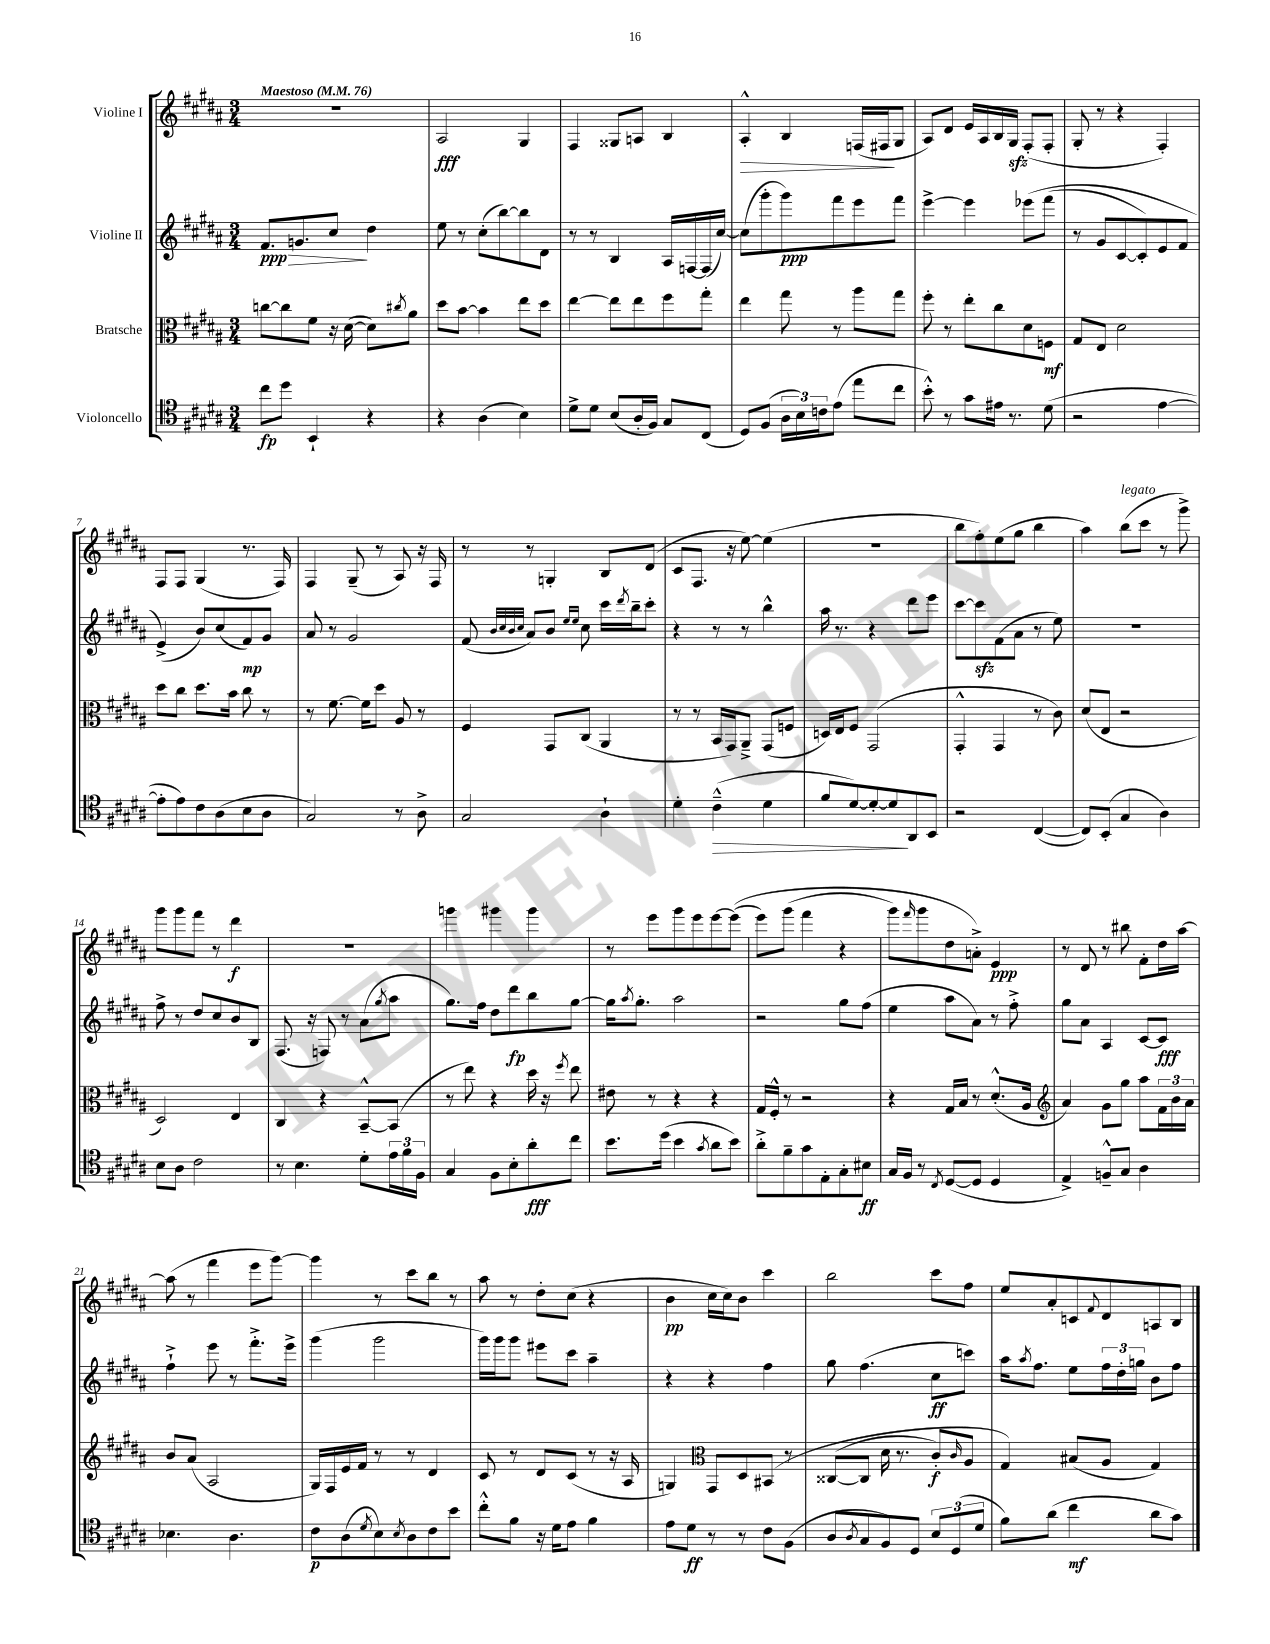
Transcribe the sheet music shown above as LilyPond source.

<<
\new StaffGroup <<
\new Staff = "s0" \with { instrumentName = "Violine I" } {
    \clef treble \key b \major \numericTimeSignature \time 3/4 \tempo "Maestoso" 4 = 76
    R2. |
    ais2\fff gis4 |
    fis4 gisis8 a8 b4 |
    ais4-.-^\> b4 f16( fis16\! gis8 |
    ais8) dis'8 e'16 ais16 b16 gis16\sfz fis8-.( fis8-. |
    gis8-. r8 r4 fis4-.) |
    fis8 fis8 gis4( r8. fis16) |
    fis4 gis8--( r8 ais8) r16 fis16 |
    r8 r8 g4-. b8 dis'8( |
    cis'8 fis8. r16 e''8~) e''4( |
    R2. |
    b''8 fis''8-.) e''8( gis''8 b''4 |
    ais''4) b''8^\markup { \italic "legato" }( cis'''8 r8 gis'''8->) |
    gis'''8 gis'''8 fis'''8 r8 dis'''4\f |
    R2. |
    g'''4 gis'''4 gis'''4 |
    r8 e'''8 gis'''8 e'''8 e'''8~ e'''8(\( |
    e'''8) gis'''8( fis'''4 r4 |
    gis'''8) \grace { fis'''16 } gis'''8 dis''8 a'8-.->\) e'4\ppp |
    r8 dis'8 r8 bis''8 fis'8-. dis''16 ais''16~ |
    ais''8( r8 fis'''4 e'''8 gis'''8~) |
    gis'''4 r8 cis'''8 b''8 r8 |
    ais''8 r8 dis''8-. cis''8( r4 |
    b'4\pp cis''16 cis''16) b'8 cis'''4 |
    b''2 cis'''8 fis''8 |
    e''8 ais'8-. c'8 \appoggiatura { fis'8 } dis'8 a8 b8 \bar "|." |
}
\new Staff = "s1" \with { instrumentName = "Violine II" } {
    \clef treble \key b \major \numericTimeSignature \time 3/4
    fis'8.\ppp\> g'8. cis''8\! dis''4 |
    e''8 r8 cis''8-.( b''8~) b''8 dis'8 |
    r8 r8 b4 ais16 f16~ f16( cis''16~) |
    cis''8( gis'''8-. gis'''8\ppp) fis'''8 e'''8 fis'''8 |
    e'''4~-> e'''4 ees'''8\( fis'''8( |
    r8 gis'8 cis'8~ cis'8-.) e'8 fis'8 |
    e'4->(\) b'8) cis''8( fis'8\mp) gis'8 |
    ais'8 r8 gis'2 |
    fis'8( \grace { b'32 cis''32 b'32 cis''32 } ais'8) b'8 \grace { e''16 e''16 } cis''8 cis'''16 \acciaccatura { dis'''8 } b''16-- cis'''8-. |
    r4 r8 r8 b''4-^ |
    ais''16 r8. r4 dis'''8 e'''8 |
    cis'''8~ cis'''8\sfz fis'8( ais'8 r8 e''8) |
    R2. |
    fis''8-> r8 dis''8 cis''8 b'8 b8 |
    fis8.( r16 f8) r8 ais'8( \acciaccatura { gis''8 } ais''8 |
    gis''8.) fis''16 dis''8 dis'''8\fp b''8 gis''8~ |
    gis''16 \acciaccatura { ais''8 } gis''8.-. ais''2 |
    r2 gis''8 fis''8( |
    e''4 ais''8 ais'8) r8 fis''8-.-> |
    gis''8 ais'8 ais4 cis'8~ cis'8\fff |
    fis''4-!-> e'''8 r8 fis'''8.-.-> e'''16-> |
    gis'''4( gis'''2 |
    gis'''16) gis'''16 gis'''8 eis'''8 cis'''8 ais''4-- |
    r4 r4 fis''4 |
    gis''8 fis''4.( cis''8\ff c'''8) |
    ais''16 \acciaccatura { ais''8 } fis''8. e''8 \tuplet 3/2 { fis''16 dis''16-. g''16 } b'8 fis''8 \bar "|." |
}
\new Staff = "s2" \with { instrumentName = "Bratsche" } {
    \clef alto \key b \major \numericTimeSignature \time 3/4
    c''8~ c''8 fis'8 r16 dis'16~( dis'8) \acciaccatura { cis''8 } ais'8 |
    dis''8 b'8~ b'4 e''8 dis''8 |
    e''4~ e''8 e''8 fis''8 gis''8-. |
    e''4 gis''8 r8 ais''8 gis''8 |
    fis''8-. r8 e''8-. cis''8 dis'8 f8\mf |
    gis8 e8 dis'2 |
    dis''8 cis''8 dis''8. b'16 cis''8 r8 |
    r8 fis'8.~ fis'16 dis''8 ais8 r8 |
    fis4 gis,8 cis8( ais,4 |
    r8 r8 b,16 gis,16) ais,8---> gis,8( f8 |
    d16) e16 fis8 gis,2( |
    gis,4-.-^ gis,4 r8 cis'8) |
    dis'8( e8 r2 |
    dis2) e4 |
    cis4 r4 b,8~---^ b,8( |
    r8 e''8) r4 dis''16 r16 \acciaccatura { fis''8 } e''8 |
    eis'8 r8 r4 r4 |
    gis16 fis16-.-^ r8 r2 |
    r4 gis16 b16 r8 dis'8.-.-^( ais16 |
    \clef treble ais'4) gis'8 gis''8 ais''8 \tuplet 3/2 { fis'16 b'16 ais'16 } |
    b'8 ais'8( ais2 |
    gis16) fis16 e'16 fis'16 r8 r8 dis'4 |
    cis'8 r8 dis'8 cis'8( r8 r16 ais16 |
    g4) \clef alto gis,8 dis8 bis,8\( r8 |
    cisis8~( cisis8 dis'16 r8. cis'8-.\f) \grace { cis'16 } ais8 |
    gis4\) bis8( ais8 gis4) \bar "|." |
}
\new Staff = "s3" \with { instrumentName = "Violoncello" } {
    \clef tenor \key b \major \numericTimeSignature \time 3/4
    cis''8\fp dis''8 b,4-! r4 |
    r4 ais4( b4) |
    dis'8-> dis'8 b8( ais16-. fis16) gis8 cis8( |
    dis8) fis8( \tuplet 3/2 { ais16 b16) c'16 } e'8( e''8 cis''8 |
    b'8-.-^) r8 gis'8 eis'16 r8. dis'8( |
    r2 e'4~ |
    e'8-. e'8) cis'8 ais8( b8 ais8 |
    gis2) r8 ais8-> |
    gis2 ais4-! |
    dis'4-. cis'4---^\>( dis'4 |
    fis'8 dis'8~) dis'8~-. dis'8\! ais,8 b,8 |
    r2 cis4~( |
    cis8) b,8-.( gis4 ais4) |
    b8 ais8 cis'2 |
    r8 b4. dis'8-. \tuplet 3/2 { e'16 fis'16 fis16 } |
    gis4 fis8 b8-. ais'8-.\fff cis''8 |
    b'8. dis''16( b'4 \acciaccatura { gis'8 } ais'8 b'8) |
    ais'8-.-> fis'8-- gis'8 e8-. gis8-. bis8\ff |
    gis16 fis16 r8 \acciaccatura { cis8 } dis8~( dis8 dis4 |
    e4->) f8---^ gis8 ais4 |
    bes4. ais4. |
    cis'8\p ais8( \acciaccatura { dis'8 } b8) \acciaccatura { b8 } ais8 cis'8 b'8 |
    cis''8-.-^ fis'8 r16 dis'16 e'8 fis'4 |
    e'8 dis'8\ff r8 r8 cis'8 fis8( |
    ais8 \acciaccatura { ais8 } gis8 fis8) dis8 \tuplet 3/2 { b8 dis8( dis'8 } |
    fis'8) ais'8( cis''4\mf ais'8 gis'8) \bar "|." |
}
>>
>>
